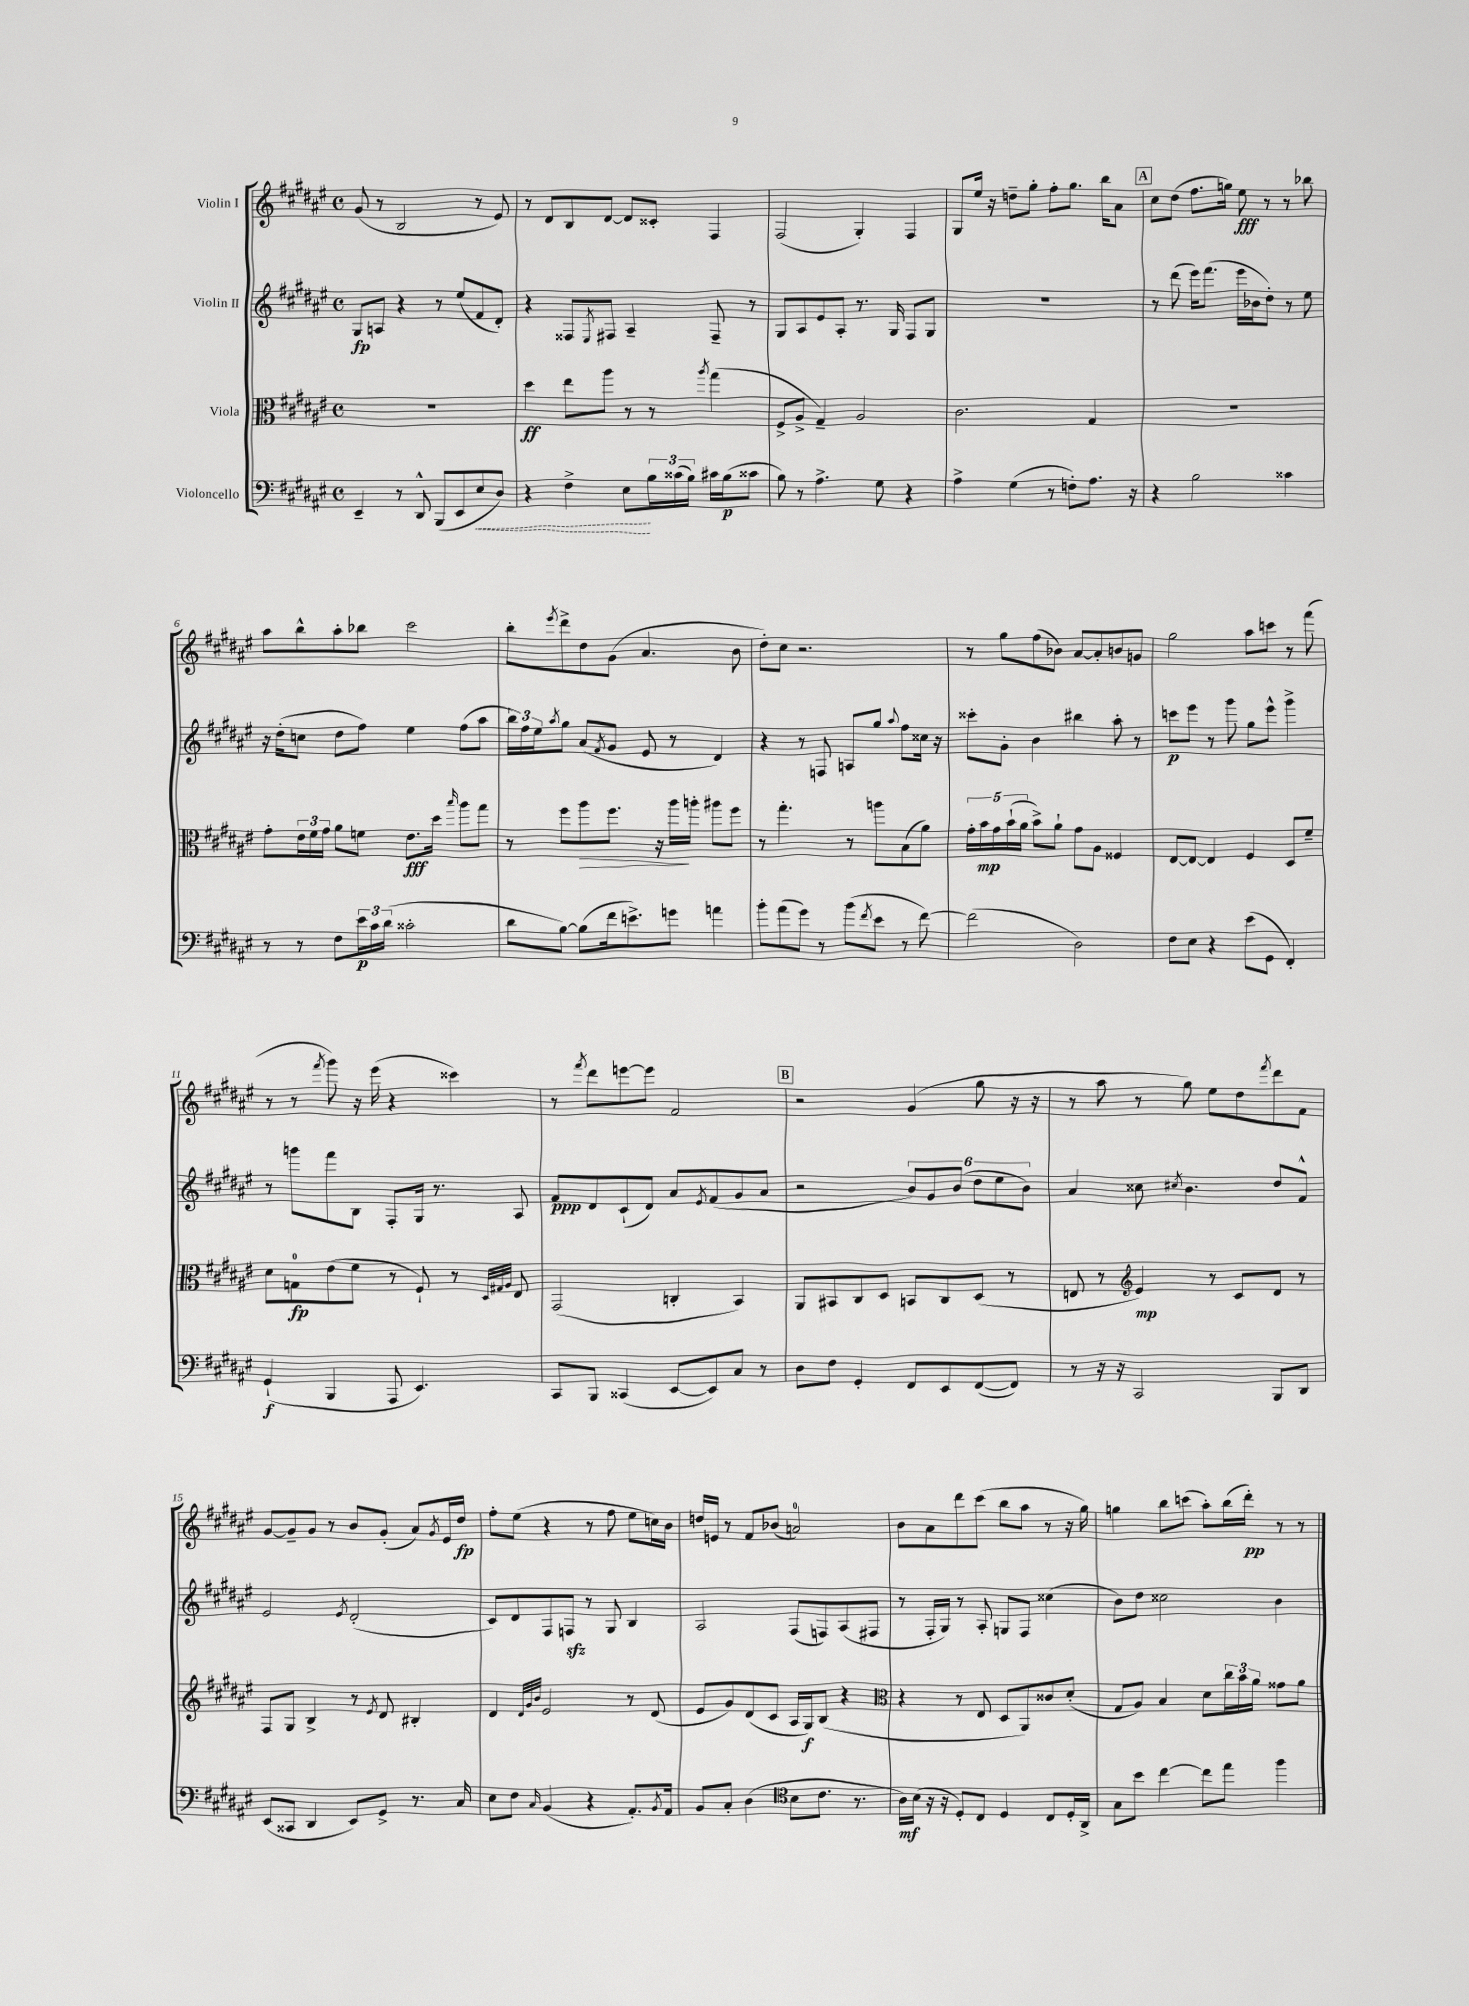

**kern	**dynam	**kern	**dynam	**kern	**dynam	**kern	**dynam
*part4	*part4	*part3	*part3	*part2	*part2	*part1	*part1
*staff4	*staff4	*staff3	*staff3	*staff2	*staff2	*staff1	*staff1
*I"Violoncello	*	*I"Viola	*	*I"Violin II	*	*I"Violin I	*
*clefF4	*	*clefC3	*	*clefG2	*	*clefG2	*
*k[f#c#g#d#a#e#]	*	*k[f#c#g#d#a#e#]	*	*k[f#c#g#d#a#e#]	*	*k[f#c#g#d#a#e#]	*
*M4/4	*	*M4/4	*	*M4/4	*	*M4/4	*
*met(c)	*	*met(c)	*	*met(c)	*	*met(c)	*
=1	=1	=1	=1	=1	=1	=1	=1
4EE#~/	.	1r	.	8G#/L	fp	(8g#/	.
.	.	.	.	8An/J	.	8r	.
8r	.	.	.	4r	.	2B/	.
8DD#^^/	.	.	.	.	.	.	.
(8BBB/L	.	.	.	8r	.	.	.
8EE#/	.	.	.	(8ee#/L	.	.	.
!	!LO:HP:b	!	!	!	!	!	!
8E#/	<	.	.	8f#/	.	8r	.
8D#/J)	.	.	.	8d#'/J)	.	8e#/)	.
=2	=2	=2	=2	=2	=2	=2	=2
4r	.	4dd#\	ff	4r	.	8r	.
.	.	.	.	.	.	8d#/L	.
4F#^\	.	8ee#\L	.	8F##X/L	.	8B/	.
.	.	.	.	8qE#/	.	.	.
.	.	8aa#\J	.	8F#X/J	.	[8d#/J	.
8E#\L	.	8r	.	4A#~/	.	8d#/L]	.
24B\L	[	8r	.	.	.	8c##X'/J	.
(24c##X\	.	.	.	.	.	.	.
24B\JJ)	.	.	.	.	.	.	.
.	.	8qaa#/	.	.	.	.	.
16c#X\LL	.	(4gg#\	.	8F#~/	.	4F#/	.
(16B\J	p	.	.	.	.	.	.
8c##X\J	.	.	.	8r	.	.	.
=3	=3	=3	=3	=3	=3	=3	=3
8B\)	.	8F#^/L	.	8G#/L	.	(2F#/	.
8r	.	8A#^/J	.	8A#/	.	.	.
4.A#^\	.	4G#~/)	.	8e#/	.	.	.
.	.	.	.	8A#'/J	.	.	.
.	.	2A#/	.	8.r	.	4G#'/)	.
8G#\	.	.	.	.	.	.	.
.	.	.	.	16G#/	.	.	.
4r	.	.	.	8F#/L	.	4F#/	.
.	.	.	.	8G#/J	.	.	.
=4	=4	=4	=4	=4	=4	=4	=4
4A#^\	.	2.c#\	.	1r	.	8G#/L	.
.	.	.	.	.	.	16ee#/Jk	.
.	.	.	.	.	.	16r	.
(4G#\	.	.	.	.	.	8ddn~\L	.
.	.	.	.	.	.	8gg#'\J	.
8r	.	.	.	.	.	8ff#'\L	.
8Fn'\L)	.	.	.	.	.	8.gg#\J	.
8.A#\J	.	4G#/	.	.	.	.	.
.	.	.	.	.	.	16bb\KL	.
.	.	.	.	.	.	8a#\J	.
16r	.	.	.	.	.	.	.
!!LO:REH:place=s1:t=A
=5	=5	=5	=5	=5	=5	=5	=5
4r	.	1r	.	8r	.	8cc#\L	.
.	.	.	.	(8ddd#\	.	(8dd#\J	.
2B\	.	.	.	16eee#\KL)	.	8.ff#\L	.
.	.	.	.	(8.fff#\J	.	.	.
.	.	.	.	.	.	16ggn\Jk)	.
.	.	.	.	16eee#\LL	.	8ee#\	fff
.	.	.	.	16b-X\J	.	.	.
.	.	.	.	8dd#'\J)	.	8r	.
4c##X\	.	.	.	8r	.	8r	.
.	.	.	.	8ee#\	.	8bb-X\	.
!!LO:LB:g=z
=6	=6	=6	=6	=6	=6	=6	=6
8r	.	8g#'\L	.	16r	.	8aa#\L	.
.	.	.	.	(16dd#'\KL	.	.	.
8r	.	24e#\L	.	8ccn\J	.	8bb^^\	.
.	.	24f#\	.	.	.	.	.
.	.	24g#\JJ	.	.	.	.	.
8F#\L	.	8a#\L	.	8dd#\L	.	8aa#'\	.
24e#\L	p	8fn\J	.	8ff#\J)	.	8bb-X\J	.
24c#\	.	.	.	.	.	.	.
(24d#\JJ	.	.	.	.	.	.	.
2c##X'\	.	8.e#\L	fff	4ee#\	.	2ccc#\	.
.	.	16dd#\Jk	.	.	.	.	.
.	.	16qqbb/	.	.	.	.	.
.	.	8aa#\L	.	(8ff#\L	.	.	.
.	.	8gg#\J	.	8aa#\J	.	.	.
=7	=7	=7	=7	=7	=7	=7	=7
8d#\L	.	8r	.	24bb\LL)	.	8bb'\L	.
.	.	.	.	24ff#\	.	.	.
.	.	.	.	24ee#\J	.	.	.
.	.	.	.	8qaa#/	.	8qeee#/	.
[8B\J)	.	8ff#\L	.	8gg#\J	.	8ddd#^\	.
!	!	!	!LO:HP:b	!	!	!	!
(8B\L]	.	8aa#\	>	(8a#/L	.	8dd#\	.
.	.	.	.	8qf#/	.	.	.
16f#\k	.	8.ff#\J	.	8g#/J	.	(8g#\J	.
8.en^\)	.	.	.	.	.	.	.
.	.	.	.	8e#/	.	4.a#/	.
.	.	16r	.	.	.	.	.
8gn\J	.	16aa#\LL	.	8r	.	.	.
.	.	16aan'\JJ	]	.	.	.	.
4an\	.	8aa#X\L	.	4d#/)	.	.	.
.	.	8ff#\J	.	.	.	8b\	.
=8	=8	=8	=8	=8	=8	=8	=8
8b'\L	.	8r	.	4r	.	8dd#'\L)	.
(8a#\	.	4.gg#'\	.	.	.	8cc#\J	.
8g#\J)	.	.	.	8r	.	2.r	.
8r	.	.	.	8Fn/	.	.	.
(8b\L	.	8r	.	8An/L	.	.	.
8qf#/	.	.	.	.	.	.	.
8e#\J	.	8aan\L	.	8gg#/J	.	.	.
.	.	.	.	8qqaa#/	.	.	.
8r	.	(8B\	.	8ff#\L	.	.	.
[8f#\)	.	8a#\J)	.	16cc##X\Jk	.	.	.
.	.	.	.	16r	.	.	.
=9	=9	=9	=9	=9	=9	=9	=9
(2f#\]	.	20g#'\LL	.	8ccc##X'\L	.	8r	.
.	.	20b\	mp	.	.	.	.
.	.	20g#\	.	.	.	.	.
.	.	.	.	8g#'\J	.	8gg#\L	.
.	.	(20b`\	.	.	.	.	.
.	.	20a#\JJ	.	.	.	.	.
.	.	8b^\L)	.	4b\	.	(8ff#\	.
.	.	8a#`\J	.	.	.	8b-X\J)	.
2D#\)	.	8g#\L	.	4bb#X\	.	[8a#/L	.
.	.	8A#\J	.	.	.	8a#'/]	.
.	.	4F##X/	.	8aa#'\	.	8bn/	.
.	.	.	.	8r	.	8gn/J	.
=10	=10	=10	=10	=10	=10	=10	=10
8F#\L	.	[8E#/L	.	8cccn\L	p	2gg#\	.
8E#\J	.	8E#/J_	.	8eee#\J	.	.	.
4r	.	4E#/]	.	8r	.	.	.
.	.	.	.	8ggg#\	.	.	.
(8e#\L	.	4F#/	.	8gg#\L	.	8aa#\L	.
8GG#\J	.	.	.	8eee#^^\J	.	8cccn\J	.
4FF#'/)	.	8D#/L	.	4ggg#^\	.	8r	.
.	.	8f#~/J	.	.	.	(8fff#\	.
!!LO:LB:g=z
=11	=11	=11	=11	=11	=11	=11	=11
(4GG#`/	f	8d#\L	.	8r	.	8r	.
.	.	8Gn\	fp	8gggn\L	.	8r	.
.	.	.	.	.	.	8qfff#/	.
4BBB/	.	(8e#\	.	8fff#\	.	8ggg#\)	.
.	.	8f#\J	.	8B\J	.	16r	.
.	.	.	.	.	.	(16eee#\	.
8AAA#/	.	8r	.	8F#'/L	.	4r	.
4.EE#/)	.	8F#`/)	.	16G#/Jk	.	.	.
.	.	.	.	8.r	.	.	.
.	.	8r	.	.	.	4ccc##X\)	.
.	.	32qqD#/LLL	.	.	.	.	.
.	.	32qqG#X/	.	.	.	.	.
.	.	32qqA#/JJJ	.	.	.	.	.
.	.	8E#/	.	8A#/	.	.	.
=12	=12	=12	=12	=12	=12	=12	=12
8CC#/L	.	(2GG#/	.	8f#/L	ppp	8r	.
.	.	.	.	.	.	8qfff#/	.
8BBB/J	.	.	.	8d#/	.	8ddd#\L	.
(4CC##X/	.	.	.	(8c#`/	.	[8eeen\	.
.	.	.	.	8d#/J)	.	8eee\J]	.
[8EE#/L	.	4Cn'/	.	8a#/L	.	2f#/	.
.	.	.	.	8qe#/	.	.	.
8EE#/])	.	.	.	(8f#/	.	.	.
8C#/J	.	4BB/)	.	8g#/	.	.	.
8r	.	.	.	8a#/J	.	.	.
!!LO:REH:place=s1:t=B
=13	=13	=13	=13	=13	=13	=13	=13
8D#\L	.	8AA#/L	.	2r	.	2r	.
8F#\J	.	8BB#X/	.	.	.	.	.
4GG#'/	.	8C#/	.	.	.	.	.
.	.	8D#/J	.	.	.	.	.
8FF#/L	.	8BBn/L	.	12b/L)	.	(4g#/	.
.	.	.	.	12g#/	.	.	.
8EE#/	.	8C#/	.	.	.	.	.
.	.	.	.	(12b/J	.	.	.
([8FF#/	.	(8D#/J	.	12dd#\L	.	8gg#\	.
.	.	.	.	12ee#\	.	.	.
8FF#/J])	.	8r	.	.	.	16r	.
.	.	.	.	12b\J)	.	.	.
.	.	.	.	.	.	16r	.
=14	=14	=14	=14	=14	=14	=14	=14
8r	.	8En/	.	4a#/	.	8r	.
16r	.	8r	.	.	.	8aa#\	.
16r	.	.	.	.	.	.	.
*	*	*clefG2	*	*	*	*	*
2CC#/	.	4e#/)	mp	8cc##X\	.	8r	.
.	.	.	.	8qcc#X/	.	.	.
.	.	.	.	4.b\	.	8gg#\)	.
.	.	8r	.	.	.	8ee#\L	.
.	.	8c#/L	.	.	.	8dd#\	.
.	.	.	.	.	.	8qfff#/	.
8BBB/L	.	8d#/J	.	8dd#/L	.	8ddd#\	.
8DD#/J	.	8r	.	8f#^^/J	.	8f#\J	.
!!LO:LB:g=z
=15	=15	=15	=15	=15	=15	=15	=15
(8EE#/L	.	8F#/L	.	2e#/	.	[8g#/L	.
8CC##X/J	.	8G#/J	.	.	.	8g#~/]	.
4DD#/	.	4B^/	.	.	.	8g#/J	.
.	.	.	.	.	.	8r	.
.	.	.	.	8qe#/	.	.	.
8EE#/L)	.	8r	.	(2d#'/	.	8b/L	.
.	.	8qe#/	.	.	.	.	.
8GG#^/J	.	8d#/	.	.	.	(8g#'/J	.
8.r	.	4B#X'/	.	.	.	8a#/L)	.
.	.	.	.	.	.	8qg#/	.
.	.	.	.	.	.	16e#/L	.
16C#/	.	.	.	.	.	16dd#/JJ	fp
=16	=16	=16	=16	=16	=16	=16	=16
8E#\L	.	4d#/	.	8c#/L)	.	8ff#'\L	.
8F#\J	.	.	.	8d#/	.	(8ee#\J	.
.	.	32qqd#/LLL	.	.	.	.	.
.	.	32qqg#/	.	.	.	.	.
16qqC#/	.	32qqb/JJJ	.	.	.	.	.
(4BB/	.	2e#/	.	8F#/	.	4r	.
.	.	.	.	8Fnzz/J	.	.	.
4r	.	.	.	8r	.	8r	.
.	.	.	.	8G#/	.	8ff#\	.
8.AA#'/L)	.	8r	.	4B/	.	8ee#\L	.
.	.	(8d#/	.	.	.	16ccn\L)	.
8qBB/	.	.	.	.	.	.	.
16AA#/Jk	.	.	.	.	.	16b\JJ	.
=17	=17	=17	=17	=17	=17	=17	=17
8BB/L	.	8e#/L	.	2A#/	.	16ddn/LL	.
.	.	.	.	.	.	16en/JJ	.
8C#'/J	.	8g#/)	.	.	.	8r	.
(4D#\	.	(8d#/	.	.	.	8f#/L	.
.	.	8c#/J	.	.	.	(8b-X/J	.
*clefC4	*	*	*	*	*	*	*
8B\L	.	16A#/LL	.	(8F#/L	.	2an/)	.
.	.	16G#/J)	f	.	.	.	.
8.c#\J	.	(8B/J	.	8Fn/)	.	.	.
.	.	4r	.	(8A#/	.	.	.
8.r	.	.	.	.	.	.	.
.	.	.	.	8F#X/J	.	.	.
=18	=18	=18	=18	=18	=18	=18	=18
*	*	*clefC3	*	*	*	*	*
16A#\LL)	mf	4r	.	8r	.	8b\L	.
(16B\JJ	.	.	.	.	.	.	.
16r	.	.	.	16F#'/LL	.	8a#\	.
16r	.	.	.	16G#/JJ)	.	.	.
8D#'/L)	.	8r	.	8r	.	8ddd#\	.
8C#/J	.	8E#/	.	8A#'/	.	(8ccc#\J	.
4D#/	.	8D#/L	.	8Gn/L	.	8bb\L	.
.	.	8AA#/)	.	8F#/J	.	8aa#\J	.
8C#/L	.	8c##X/	.	(4cc##X\	.	8r	.
16D#'/L	.	(8d#'/J	.	.	.	16r	.
16AA#^/JJ	.	.	.	.	.	16gg#\)	.
=19	=19	=19	=19	=19	=19	=19	=19
8G#\L	.	8G#/L	.	8b\L)	.	4ggn\	.
8b\J	.	8A#/J)	.	8dd#\J	.	.	.
[4cc#\	.	4B/	.	2cc##X\	.	8bb\L	.
.	.	.	.	.	.	(8cccn\J	.
8cc#\L]	.	8d#\L	.	.	.	8aa#'\L)	.
8ee#\J	.	24cc#\L	.	.	.	(16bb\L	.
.	.	24b\	.	.	.	.	.
.	.	.	.	.	.	16ddd#'\JJ)	pp
.	.	24a#\JJ	.	.	.	.	.
4ff#\	.	8g##X\L	.	4b\	.	8r	.
.	.	8a#\J	.	.	.	8r	.
==	==	==	==	==	==	==	==
*-	*-	*-	*-	*-	*-	*-	*-
